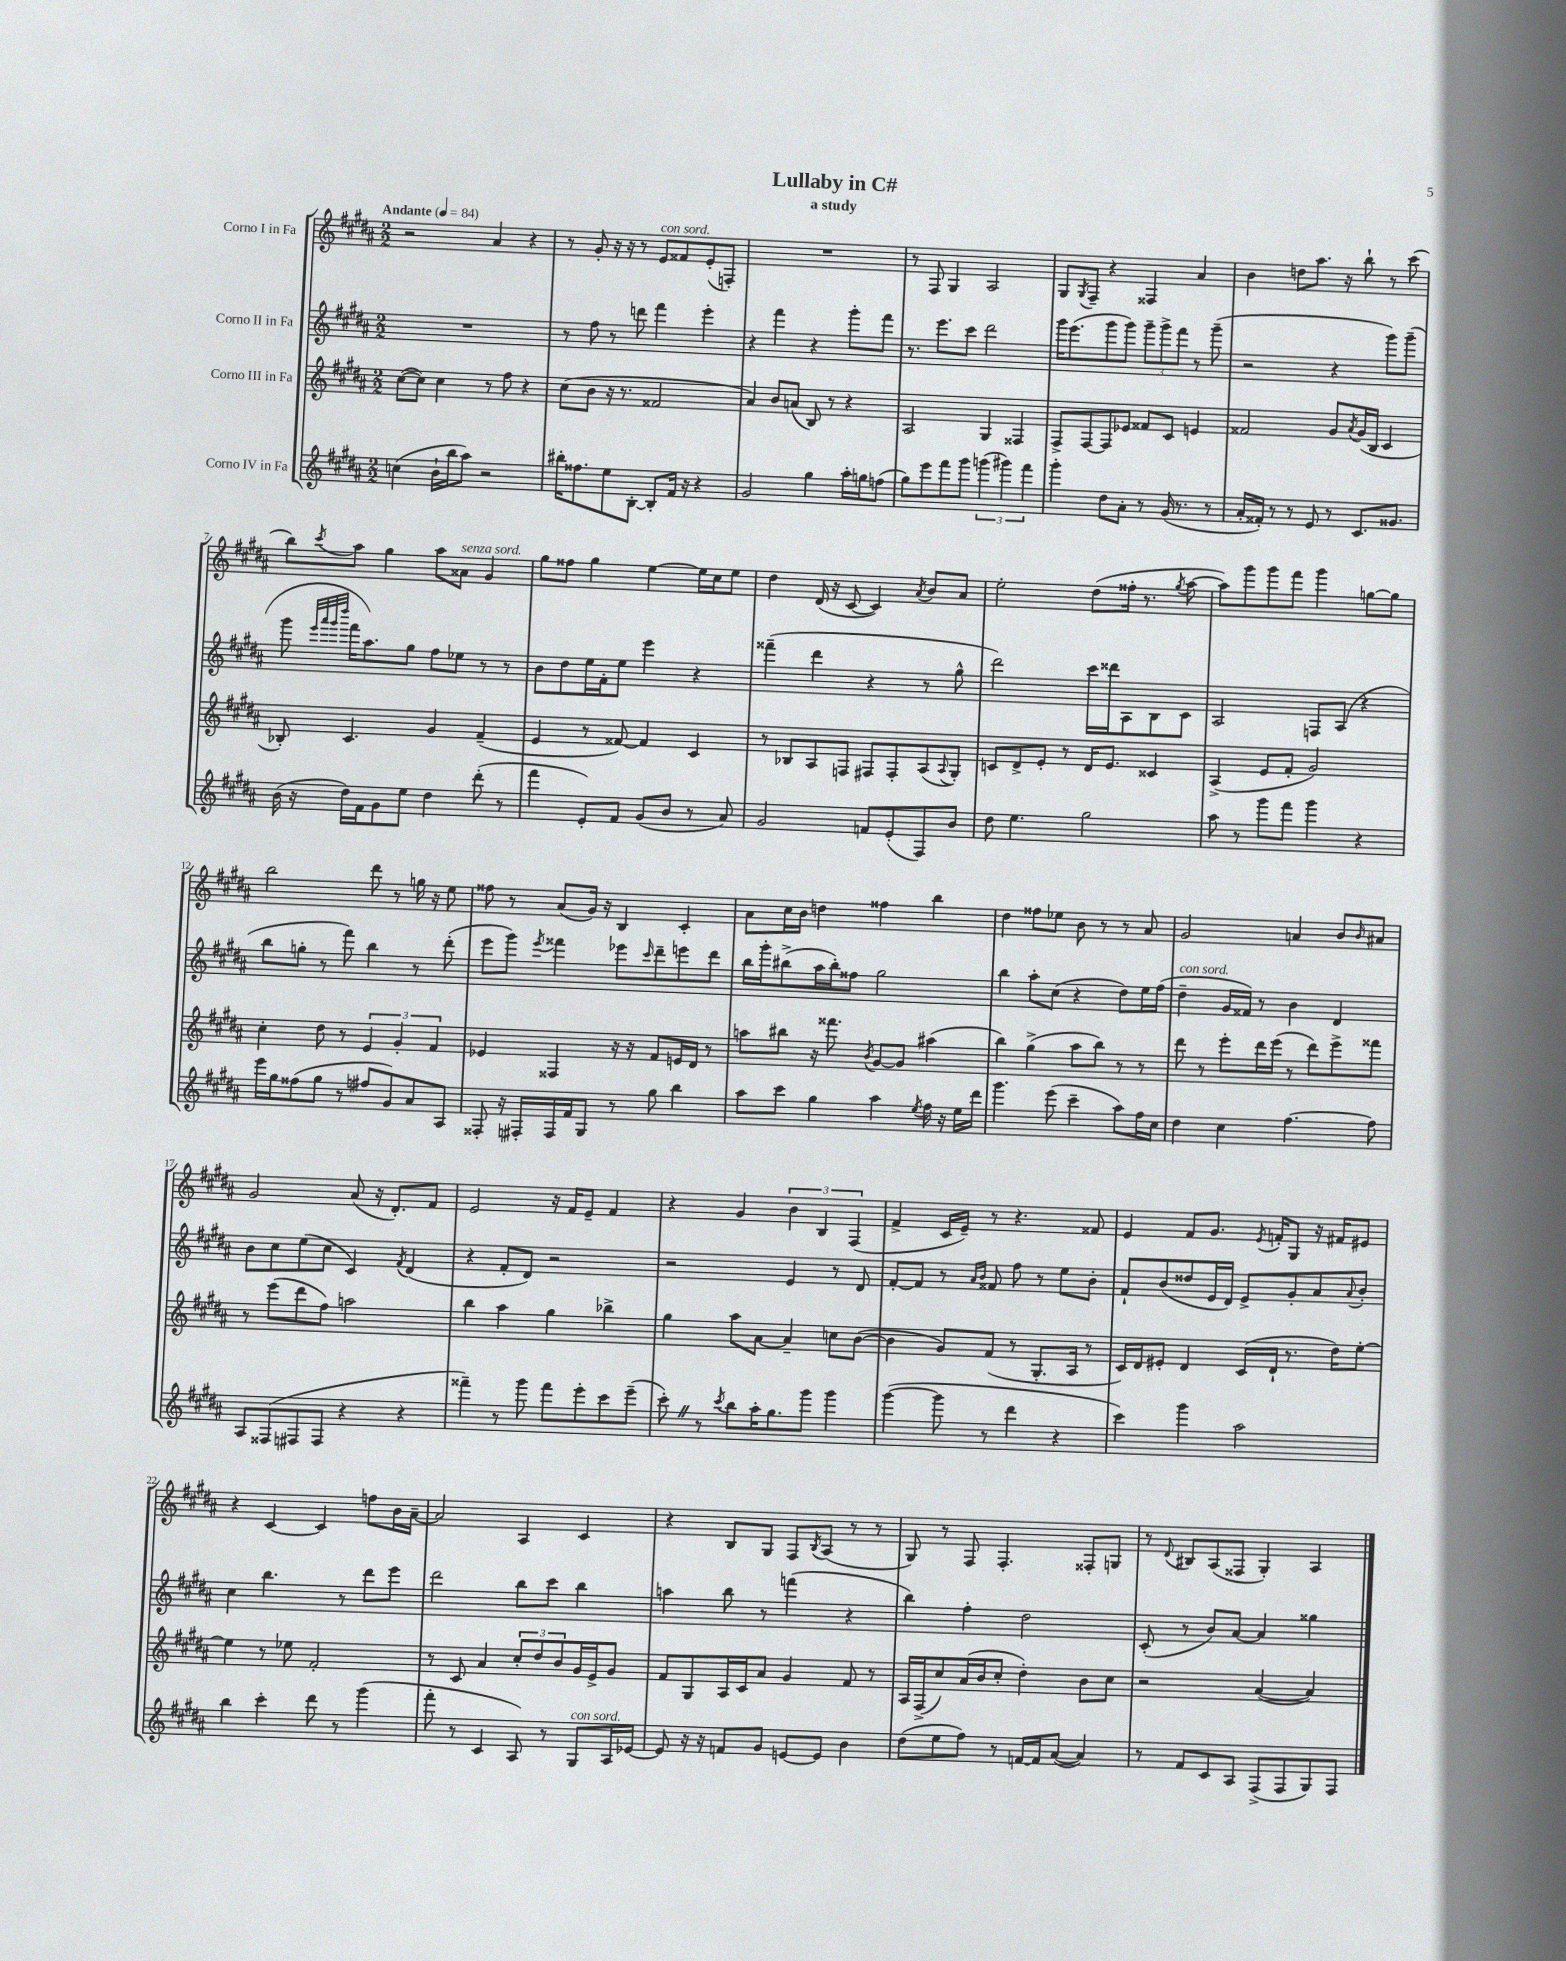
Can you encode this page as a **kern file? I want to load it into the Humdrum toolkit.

**kern	**kern	**kern	**kern
*staff4	*staff3	*staff2	*staff1
*clefG2	*clefG2	*clefG2	*clefG2
*k[f#c#g#d#a#]	*k[f#c#g#d#a#]	*k[f#c#g#d#a#]	*k[f#c#g#d#a#]
*M2/2	*M2/2	*M2/2	*M2/2
*MM84	*MM84	*MM84	*MM84
(4cc	([8cc#	1r	2r
.	8cc#])	.	.
16b`	4cc#	.	.
16bb	.	.	.
8aa#)	.	.	.
2r	8r	.	4a#
.	8ff#	.	.
.	4r	.	4r
=	=	=	=
16bb#'	(8cc#	8r	8r
8.ff##	.	.	.
.	8b	8ff#	8g#'
8ee	16r	8r	16r
.	8.r	.	16r
[8B'	.	8ddd	8r
8B']	2f##	4fff#	8e
16f#	.	.	8f##
16r	.	.	.
4r	.	4eee'	(8e'
.	.	.	8F')
=	=	=	=
2g#	4a#)	4r	1r
.	8b	4fff#	.
.	(8a	.	.
4gg#	8B)	4r	.
.	8r	.	.
16aa#'	4r	8ggg#'	.
16gg	.	.	.
(8ff	.	8fff#	.
=	=	=	=
8gg#)	2A#	8.r	8r
8eee	.	.	8F#
.	.	8.eee	.
8fff#	.	.	4G#
8ggg#	.	8ccc#	.
(6ggg	4G#	2ddd#	2A#
6ggg#)	.	.	.
.	4F##	.	.
6fff#	.	.	.
=	=	=	=
4ggg#'	8F#^	16ggg#	8G#
.	.	(8.eee	.
.	.	.	8qG#
.	[8F#	.	8F#~
8dd#	8F#]	8ggg#	4r
8a#'	8e-	8ggg#)	.
8r	8f##	12ggg#~	4F##
.	.	12ggg#^	.
(16g#	8c#	.	.
.	.	12fff#	.
8.r	.	.	.
.	4e	8r	4a#
8r	.	(8ggg#~	.
=	=	=	=
16a#'	2f##	2r	4b
16f##')	.	.	.
8r	.	.	.
8r	.	.	8dd
8e	.	.	8.aa#
8r	8g#	4r	.
.	.	.	16r
.	8qa#	.	.
8.c#	(16g#	.	8bb`
.	16B	.	.
.	4c#	8ggg#)	8r
8.g##	.	.	.
.	.	(8ggg#~	(8ccc#
=	=	=	=
(16b	8B-')	8ggg#	8bb)
16r	.	.	.
.	.	32qqeee	.
.	.	32qqaaa#	.
.	.	32qqggg#	.
.	.	32qqdddd#	8qccc#
16dd#)	4.c#	16fff#	8aa#
16f#	.	8.aa#)	.
8g#	.	.	4gg#
8ee	.	8gg#	.
4dd#	4g#	8ff#	8aa#
.	.	8ee-	8a##
(8ddd#'	(4f#~	8r	4g#
8r	.	8r	.
=	=	=	=
4fff#	4e	8b	8gg#
.	.	8dd#	8ff##
8e')	8r	16ee	4gg#
.	.	16f#'	.
8f#	[8f##)	8ee	.
(8g#	4f##]	4eee	[4ee
8b	.	.	.
8r	4c#	4r	16ee]
.	.	.	16cc#
8a#)	.	.	8ee
=	=	=	=
2g#	8r	(4fff##~	4dd#
.	8B-	.	.
.	8A#	4ddd#	(16d#
.	.	.	16r
.	8F	.	[8c#
8f	8F#	4r	4c#])
(8e'	8F#'	.	.
.	.	.	8qa#
8F#)	(8A#	8r	8b
.	8qqA#	.	.
8b	8G#')	8gg#^^	8a#
=	=	=	=
8dd#	8c	2ddd#)	2ee'
4.ee	8d#^	.	.
.	8e'	.	.
.	8r	.	.
2gg#	16d#	16ccc#	(8dd#
.	8.e	16ddd##	.
.	.	8A#	16ff##'
.	.	.	8.r
.	4c##	8B	.
.	.	.	8qgg#
.	.	8c#	[8aa#
=	=	=	=
8aa#	(4A#^	2A#	8aa#])
8r	.	.	8ggg#
8ggg#	8e	.	8ggg#
8fff#	8f#'	.	8fff#
4ggg#	2g#)	8F	4ggg#
.	.	(8A#	.
4r	.	4r	[8gg
.	.	.	8gg]
=	=	=	=
16eee	4cc#'	8bb	2bb
16gg#	.	.	.
(8ff##	.	8gg'	.
8gg#	8dd#	8r	.
8r	8r	8fff#)	.
8ff#	6e	4bb	8ddd#
8g#)	.	.	8r
.	6g#'	.	.
8a#	.	8r	16gg
.	.	.	16r
.	6f#	.	.
8A#	.	(8ddd#'	8ee
=	=	=	=
8F##'	4e-	8eee	8ff##
16r	.	8ggg#)	8r
16F#'	.	.	.
.	.	8qeee	.
16F#	4F##	4fff##	(8a#
16f#	.	.	.
8G#	.	.	16g#)
.	.	.	16r
8r	16r	8eee-	4B
.	16r	.	.
.	.	16qqccc#	.
8gg#	8f#	8ddd#~	.
4bb	16e	8eee	4c#'
.	16d#	.	.
.	8r	8ddd#	.
=	=	=	=
8aa#	8aa	16bb	8a#
.	.	16ggg#'	.
8ccc#	8bb#	(8bb#^	16cc#
.	.	.	16b
4gg#	16r	16aa#	4dd
.	8.fff##	16bb#')	.
.	.	8ff##	.
.	8qb	.	.
4aa#	[8g#	2gg#	4ff##
.	8g#]	.	.
8qee	.	.	.
16ff#	(4aa#	.	4bb
16r	.	.	.
16ee	.	.	.
16ddd#	.	.	.
=	=	=	=
4.ggg#	4bb)	4bb	4dd#
.	(4gg#^	8aa#'	8ff##
(8eee	.	(8cc#	8ee-
4ccc#~	8aa#	4r	8b
.	8bb)	.	8r
8aa#)	8r	8dd#)	8r
16ff#	8r	16ee	8a#
16cc#	.	(16ff#	.
=	=	=	=
4dd#	8ddd#	4dd#~	2g#
.	8r	.	.
4cc#	8eee'	16g#	.
.	.	16f##)	.
.	16ddd#	8r	.
.	(16eee	.	.
[4.ff#	8r	4b	4a
.	8ddd#)	.	.
.	8eee^	4d#	8b
.	.	.	16qqb
8ff#]	8fff##	.	8a#
=	=	=	=
8A#	8r	8b	2g#
(8F##	(8eee	8cc#	.
8F#	8ddd#	(8ee	.
8F#	8ff#)	8cc#	.
4r	2aa	4c#)	(8a#
.	.	.	16r
.	.	.	8.d#')
.	.	8qf#	.
4r	.	(4d#	.
.	.	.	8f#
=	=	=	=
4fff##~)	4bb	4r	2e
8r	4aa#	8f#'	.
8ggg#	.	8d#)	.
8fff##	4gg#	2r	16r
.	.	.	16f#
8eee'	.	.	8e~
8ccc#	4bb-^	.	4f#
(8eee~	.	.	.
=	=	=	=
8ccc#')	4gg#	2r	4r
8r	.	.	.
8qccc#	.	.	.
8bb	8aa#	.	4g#
16aa#'	[8a#	.	.
8.gg#	.	.	.
.	4a#~]	4e	6b
8ggg#	.	.	.
.	.	.	6B
4ggg#	8cc	8r	.
.	.	.	(6F#
.	([8b	8d#	.
=	=	=	=
([4ggg#	4b]	[8f#'	4f#^
.	.	8f#]	.
8ggg#]	8g#)	8r	16c#
.	.	.	16e~)
.	.	16qqa#	.
.	.	16qqb	.
8r	(8f#	8f##	8r
4ddd#	8r	8ff#	4.r
.	8.G#'	8r	.
4r	.	8ee	.
.	16A#	.	.
.	8r	8b'	8f##
=	=	=	=
4ccc#)	16c#)	8f#`	4e
.	16d#	.	.
.	8e#'	(8b	.
4ggg#	4d#	8dd##	8f#
.	.	16e	8.g#
.	.	16d#)	.
2aa#	(16c#	8e^	.
.	.	.	8qe
.	16d#`	.	16f'
.	8.r	8g#'	8G#
.	.	8a#	16r
.	16dd#)	.	16f#
.	.	8qqa#	.
.	[8ee'	8b'	8e#
=	=	=	=
4bb	4ee]	4cc#	4r
4ccc#'	8r	4.bb	[4c#
.	8ee-	.	.
8ddd#	2f#'	.	4c#]
8r	.	8r	.
(4ggg#	.	8ddd#	8ff
.	.	8eee	16b
.	.	.	[16a#~
=	=	=	=
8fff#'	8r	2ddd#	2a#]
8r	8c#	.	.
4c#	4a#	.	.
8A#)	12cc#'	8bb	4A#
.	12dd#	.	.
8r	.	8ccc#	.
.	12b	.	.
8G#	16g#	4bb	4c#
.	16e^	.	.
16A#	8g#	.	.
[16e-	.	.	.
=	=	=	=
8e-]	8f#	4aa	4r
16r	8G#	.	.
16r	.	.	.
8f	16A#	8bb	8B
.	16c#	.	.
8g#	8a#	8r	8G#
[8e	4g#	(4fff	8F#
.	.	.	8qB
8e]	.	.	(8A#
4b	8f#	4r	8r
.	8r	.	8r
=	=	=	=
(8dd#	16A#	4bb)	8G#)
.	(16F#^	.	.
8ee	8cc#)	.	8r
8ff#)	(16a#	4ff#'	8F#
.	16b	.	.
8r	8cc#'	.	4.F#'
[16f	4dd#')	2dd#	.
16f]	.	.	.
([8a#	.	.	.
4a#])	8b	.	8F##'
.	8cc#	.	8G
=	=	=	=
8r	2r	(8c#'	8r
.	.	.	8qqd#
8f#	.	8r	8B#
8c#	.	8b)	(8A#
8A#	.	[8a#	8F##
(8F#^	([4a#	4a#]	4G#')
8F#	.	.	.
8G#)	4a#])	4gg##	4A#
8F#	.	.	.
==	==	==	==
*-	*-	*-	*-
